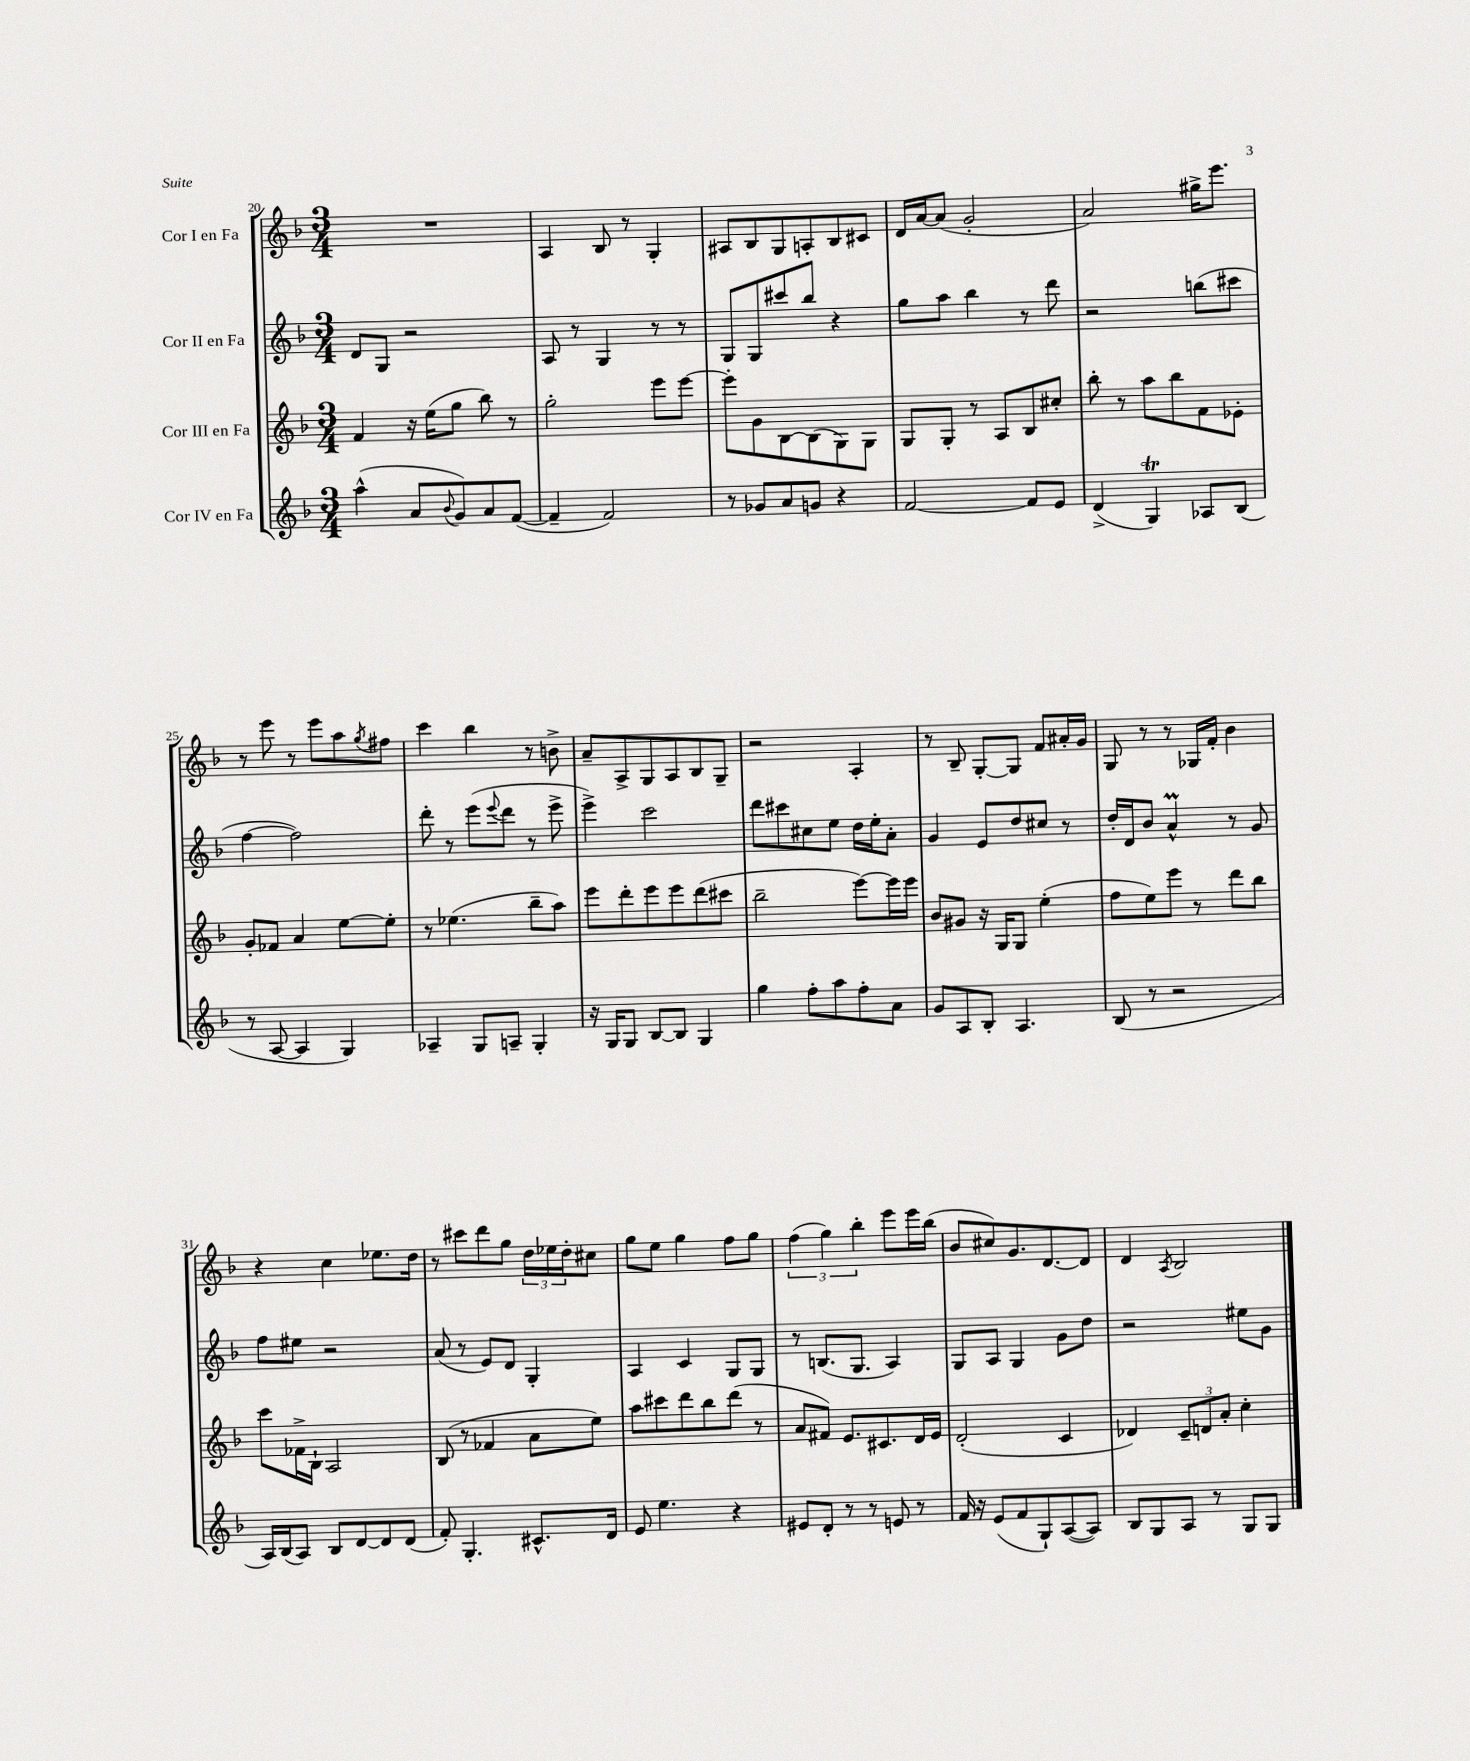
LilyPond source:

<<
\new StaffGroup <<
\new Staff = "s0" \with { instrumentName = "Cor I en Fa" } {
    \clef treble \key f \major \numericTimeSignature \time 3/4
    R2. |
    a4 bes8 r8 g4-. |
    ais8 bes8 g8 a8-. bes8 cis'8 |
    d'16 a'16~ a'8( g'2-. |
    a'2) gis''16-> e'''8. |
    r8 e'''8 r8 e'''8 a''8 \acciaccatura { g''8 } fis''8 |
    c'''4 bes''4 r8 b'8-> |
    a'8-- a8-> g8 a8 bes8 g8-- |
    r2 a4-. |
    r8 bes8-- g8~-. g8 f'8 ais'16-. g'16 |
    g8 r8 r8 ges16 f'16-. bes'4 |
    r4 c''4 ees''8. d''16 |
    r8 cis'''8 d'''8 g''8 \tuplet 3/2 { d''16 ees''16 d''16-. } cis''8 |
    g''8 e''8 g''4 f''8 g''8 |
    \tuplet 3/2 { f''4( g''4) bes''4-. } e'''8 e'''16 bes''16( |
    bes'8 cis''8) g'8. d'8.~ d'8 |
    d'4 \acciaccatura { a8 } bes2 \bar "|." |
}
\new Staff = "s1" \with { instrumentName = "Cor II en Fa" } {
    \clef treble \key f \major \numericTimeSignature \time 3/4
    d'8 g8 r2 |
    a8 r8 g4 r8 r8 |
    g8 g8 cis'''8 bes''8 r4 |
    g''8 a''8 bes''4 r8 d'''8 |
    r2 b''8( cis'''8 |
    f''4~ f''2) |
    d'''8-. r8 e'''8( \appoggiatura { e'''8 } d'''8 r8 e'''8-> |
    e'''4->) c'''2 |
    d'''8 cis'''8 cis''8 e''8 d''16 e''16-. a'8-. |
    g'4 e'8 d''8 cis''8 r8 |
    d''16-. d'16 bes'8 a'4-^\prall r8 g'8 |
    f''8 eis''8 r2 |
    a'8( r8 e'8) d'8 g4-. |
    a4 c'4 g8 g8 |
    r8 b8.( g8. a4) |
    g8 a8 g4 g'8 d''8 |
    r2 eis''8 g'8 \bar "|." |
}
\new Staff = "s2" \with { instrumentName = "Cor III en Fa" } {
    \clef treble \key f \major \numericTimeSignature \time 3/4
    f'4 r16 e''16( g''8 bes''8) r8 |
    g''2-. e'''8 e'''8~ |
    e'''8-. g'8 bes8~ bes8( g8) g8 |
    g8 g8-. r8 a8 bes8 cis''8-. |
    bes''8-. r8 a''8 bes''8 f'8 ees'8-. |
    g'8-. fes'8 a'4 e''8~ e''8-. |
    r8 ees''4.( bes''8-- a''8) |
    e'''8 d'''8-. e'''8 e'''8 d'''8( cis'''8 |
    bes''2-- e'''8~) e'''16 e'''16 |
    bes'8 gis'8 r16 g16 g8 e''4-.( |
    f''8 e''8) e'''8 r8 d'''8 bes''8 |
    c'''8 fes'16-> bes16-! a2 |
    bes8( r8 fes'4 a'8 e''8) |
    a''8 cis'''8 d'''8 bes''8 d'''8( r8 |
    a'8 fis'8) e'8. cis'8. d'16 e'16 |
    d'2-.( c'4 |
    des'4) \tuplet 3/2 { c'8-- d'8 a'8-. } c''4-. \bar "|." |
}
\new Staff = "s3" \with { instrumentName = "Cor IV en Fa" } {
    \clef treble \key f \major \numericTimeSignature \time 3/4
    a''4-^( a'8 \appoggiatura { bes'8 } g'8) a'8 f'8~( |
    f'4-- f'2) |
    r8 ges'8 a'8 g'8 r4 |
    f'2~ f'8 e'8 |
    d'4->( g4\trill) aes8 bes8( |
    r8 a8~ a4 g4) |
    aes4-- g8 a8-- g4-. |
    r16 g16 g8 bes8~ bes8 g4 |
    g''4 f''8-. a''8 f''8-. a'8 |
    g'8 a8 bes8-. a4. |
    bes8( r8 r2 |
    a16) bes16( a8) bes8 d'8~ d'8 d'8( |
    f'8-.) g4.-. cis'8.-^ d'16 |
    e'8 e''4. r4 |
    eis'8 d'8-. r8 r8 e'8 r8 |
    f'16 r16 e'8( f'8 g8-!) a8~( a8) |
    bes8 g8 a8 r8 g8 g8 \bar "|." |
}
>>
>>
\layout { \context { \Score currentBarNumber = #20 } }
